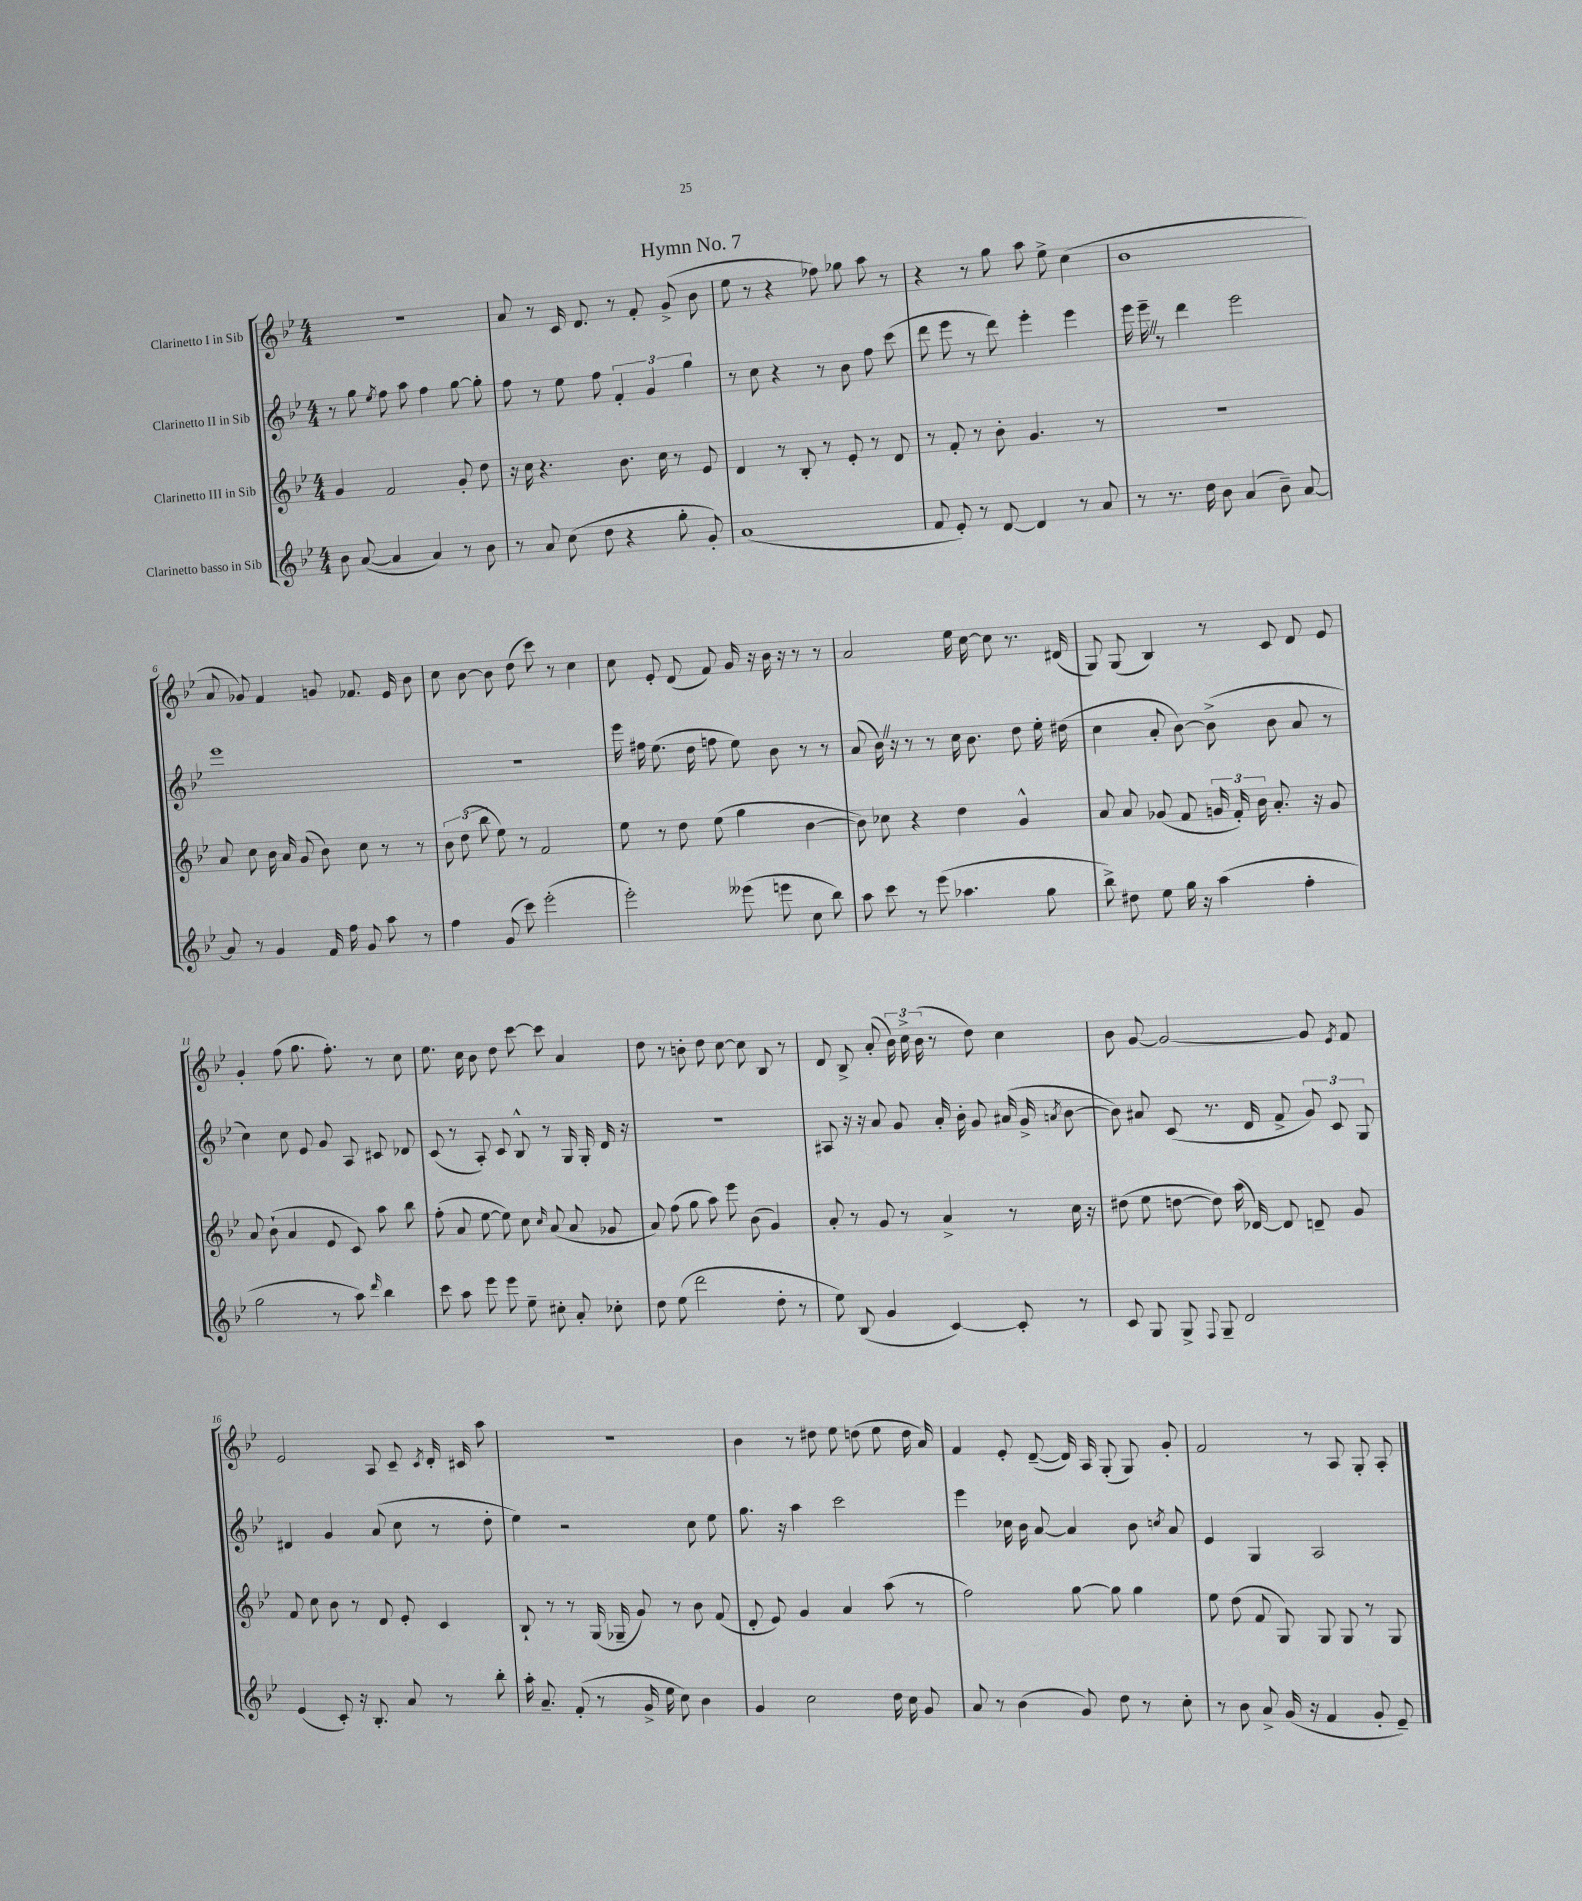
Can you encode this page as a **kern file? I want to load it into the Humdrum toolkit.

**kern	**kern	**kern	**kern
*part4	*part3	*part2	*part1
*staff4	*staff3	*staff2	*staff1
*I"Clarinetto basso in Sib	*I"Clarinetto III in Sib	*I"Clarinetto II in Sib	*I"Clarinetto I in Sib
*clefG2	*clefG2	*clefG2	*clefG2
*k[b-e-]	*k[b-e-]	*k[b-e-]	*k[b-e-]
*M4/4	*M4/4	*M4/4	*M4/4
=1	=1	=1	=1
8b-\	4g/	8r	1r
([8a/	.	8gg\	.
.	.	8qee-/	.
4a/]	2f/	8ff\	.
.	.	8aa\	.
4a/)	.	4ff\	.
8r	8g'/	[8gg\	.
8b-\	8dd\	8gg'\]	.
=2	=2	=2	=2
8r	16r	8ff\	8a/
.	16cc\	.	.
8a/	4.r	8r	8r
(8cc\	.	8ee-\	16c/
.	.	.	8.d/
8dd\	.	8ff\	.
4r	8.b-\	6f'/	8r
.	.	.	8f'/
.	.	6g/	.
.	16cc\	.	.
8gg'\	8r	.	(8g^/
.	.	6gg\	.
8g'/)	8e-/	.	8b-\
=3	=3	=3	=3
(1a	4d/	8r	8ee-\
.	.	8cc\	8r
.	8r	4r	4r
.	8B-'/	.	.
.	8r	8r	8ff-X\)
.	8e-'/	8b-\	8gg-X\
.	8r	8ff\	8aa\
.	8d/	(8ccc\	8r
=4	=4	=4	=4
8f/	8r	8ddd\	4r
8e-'/)	8f'/	8eee-\	.
8r	8r	8r	8r
[8d/	8b-'\	8ddd\)	8gg\
4d/]	4.g/	4eee-'\	8aa\
.	.	.	8ee-^\
8r	.	4eee-\	(4cc\
8a/	8r	.	.
=5	=5	=5	=5
8r	1r	16eee-\	1b-
.	.	16eee-~Z\	.
8.r	.	8r	.
.	.	4ddd\	.
16dd\	.	.	.
8b-\	.	.	.
(4a/	.	2eee-\	.
8b-~\)	.	.	.
[8a/	.	.	.
!!LO:LB:g=z
=6	=6	=6	=6
8a/]	8a/	1eee-	8a/
8r	8cc\	.	8g-X/)
4g/	16b-\	.	4f/
.	16a/	.	.
.	(8g/	.	.
16f/	8b-\)	.	8gn/
16ff\	.	.	.
8g/	8cc\	.	8.f-X/
8aa\	8r	.	.
.	.	.	16e-/
8r	8r	.	8b-\
=7	=7	=7	=7
4ff\	12b-\	1r	8cc\
.	(12dd\	.	.
.	.	.	[8b-\
.	12bb-\	.	.
(8g/	8ee-\)	.	8b-\]
8ccc\)	8r	.	(8dd\
(2eee-'\	2f/	.	8ccc\)
.	.	.	8r
.	.	.	4cc\
=8	=8	=8	=8
2eee-'\)	8ee-\	16eee-\	8cc\
.	.	16ff#X\	.
.	8r	(8.ee-\	8e-'/
.	8dd\	.	(8d/
.	.	16dd\	.
.	(8ee-\	8ffn\	8f/)
(8eee--X\	4gg\	8ee-\)	16g/
.	.	.	16r
8eeen\	.	8b-\	16b-\
.	.	.	16r
8cc\	[4b-\	8r	8r
8bb-\)	.	8r	8r
=9	=9	=9	=9
8aa\	8b-\])	(8a/	2a/
8ccc\	8cc-X\	16b-Z\)	.
.	.	16r	.
8r	4r	8r	.
(8eee-\	.	8r	.
4.aa-X\	4dd\	16cc\	16ee-\
.	.	8.b-\	[16cc\
.	.	.	8cc\]
.	4g^^/	8dd\	8.r
8gg\	.	16ee-'\	.
.	.	(16dd#X\	(16d#X/
=10	=10	=10	=10
8bb-^\)	8a/	4cc\	8G/)
8dd#X\	8a/	.	(8G/
8ee-\	(8g-X/	8a'/	4B-/)
16gg\	8f/	[8b-\)	.
16r	.	.	.
(4aa\	24gn/	(8b-^\]	8r
.	24f'/)	.	.
.	24b-\	.	.
.	8.a'/	8b-\	8c/
4ff'\	.	8a/	8d/
.	16r	.	.
.	8g/	8r	8e-/
!!LO:LB:g=z
=11	=11	=11	=11
2gg\	8a/	4cc\)	4g'/
.	(8b-`\	.	.
.	4a/	8cc\	(8ff\
.	.	8e-/	8.gg\
8r	8e-/	8g/	.
.	.	.	8.ff'\)
8aa\)	8c/)	8A/	.
16qqddd/	.	.	.
4bb-\	8aa\	8c#X/	8r
.	8bb-\	8d-X/	8cc\
=12	=12	=12	=12
8ccc\	(8ff'\	(8c/	8.ee-\
8aa\	8a/	8r	.
.	.	.	16cc\
8eee-\	[8ee-\	8A'/)	8b-\
8eee-\	8ee-\])	8c/	8dd\
8ee-~\	8cc\	8B-^^/	[8ccc\
.	16qqcc/	.	.
8cc#X'\	(8a/	8r	8ccc\]
8a'/	8a/	16G/	4a/
.	.	16G'/	.
8cc-X'\	8g-X/	16d/	.
.	.	16r	.
=13	=13	=13	=13
8dd\	8a/)	1r	8dd\
(8ee-\	(8ff\	.	8r
2ddd\	8gg\	.	8bn'\
.	8aa\)	.	8dd\
.	8eee-\	.	[8cc\
.	(8b-\	.	8cc\]
8dd'\	4g/)	.	8B-/
8r	.	.	8r
=14	=14	=14	=14
8ee-\)	8a'/	8A#X/	8d/
(8B-/	8r	16r	8B-^/
.	.	16r	.
4g/	8g/	8a/	(8a'/
.	8r	8g/	24b-\)
.	.	.	24cc^\
.	.	.	(24b-\
[4c/)	4a^/	16a'/	8r
.	.	16b-'\	.
.	.	8g/	8dd\)
8c'/]	8r	(16a#X/	4cc\
.	.	16g^/	.
.	.	8qan/	.
8r	16cc\	[8b-\	.
.	16r	.	.
=15	=15	=15	=15
8c/	(8dd#X\	8b-\])	8b-\
8G/	8ee-\	8a#X/	[8g/
8G^/	[8ddn\	(8c/	2g/_
8qqF/	.	.	.
8G~/	8dd\])	8.r	.
2d/	(16aa\	.	.
.	[16d-X/)	16d/	.
.	8d-/]	8f^/	.
.	8dn~/	12g/)	8g/]
.	.	12c/	.
.	.	.	8qe-/
.	8g/	.	8f/
.	.	12G/	.
!!LO:LB:g=z
=16	=16	=16	=16
(4e-/	8f/	4d#X/	2e-/
.	8cc\	.	.
8c'/)	8b-\	4g/	.
16r	8r	.	.
8.B-'/	.	.	.
.	8d/	(8a/	8A/
8a/	8e-'/	8cc\	8c~/
.	.	.	8qc/
8r	4c/	8r	16d'/
.	.	.	16c#X/
8bb-'\	.	8dd'\	8aa\
=17	=17	=17	=17
16aa'\	8B-`/	4ee-\)	1r
8.a~/	.	.	.
.	8r	.	.
(8f'/	8r	2r	.
8r	(16G/	.	.
.	16G-X~/	.	.
16g^/	8g/)	.	.
16ee-\	.	.	.
8cc\)	8r	.	.
4b-\	8b-\	8cc\	.
.	(8f/	8ee-\	.
=18	=18	=18	=18
4g/	8d'/	8.gg\	4b-\
.	8e-/)	.	.
.	.	16r	.
2cc\	4g/	4aa\	8r
.	.	.	8dd#X\
.	4a/	2ccc\	8ee-\
.	.	.	(8ddn\
16dd\	(8aa\	.	8ee-\
16cc\	.	.	.
8g/	8r	.	16dd\
.	.	.	16a/)
=19	=19	=19	=19
8a/	2ff\)	4eee-\	4f/
8r	.	.	.
(4b-\	.	16cc-X\	8e-'/
.	.	16b-\	.
.	.	[8a/	([8d~/
8g/)	[8gg\	4a/]	16d/])
.	.	.	16A/
8dd\	8gg\]	.	(8G'/
8r	4gg\	8b-\	8G/)
.	.	8qccn/	.
8cc'\	.	8a/	8g'/
=20	=20	=20	=20
8r	8ee-\	4e-/	2f/
8b-\	(8dd\	.	.
8a^/	8f/	4G/	.
(16g/	8G/)	.	.
16r	.	.	.
4f/	8G/	2A/	8r
.	8G/	.	8A/
8g'/	8r	.	8G'/
8e-~/)	8G/	.	8A'/
==	==	==	==
*-	*-	*-	*-
